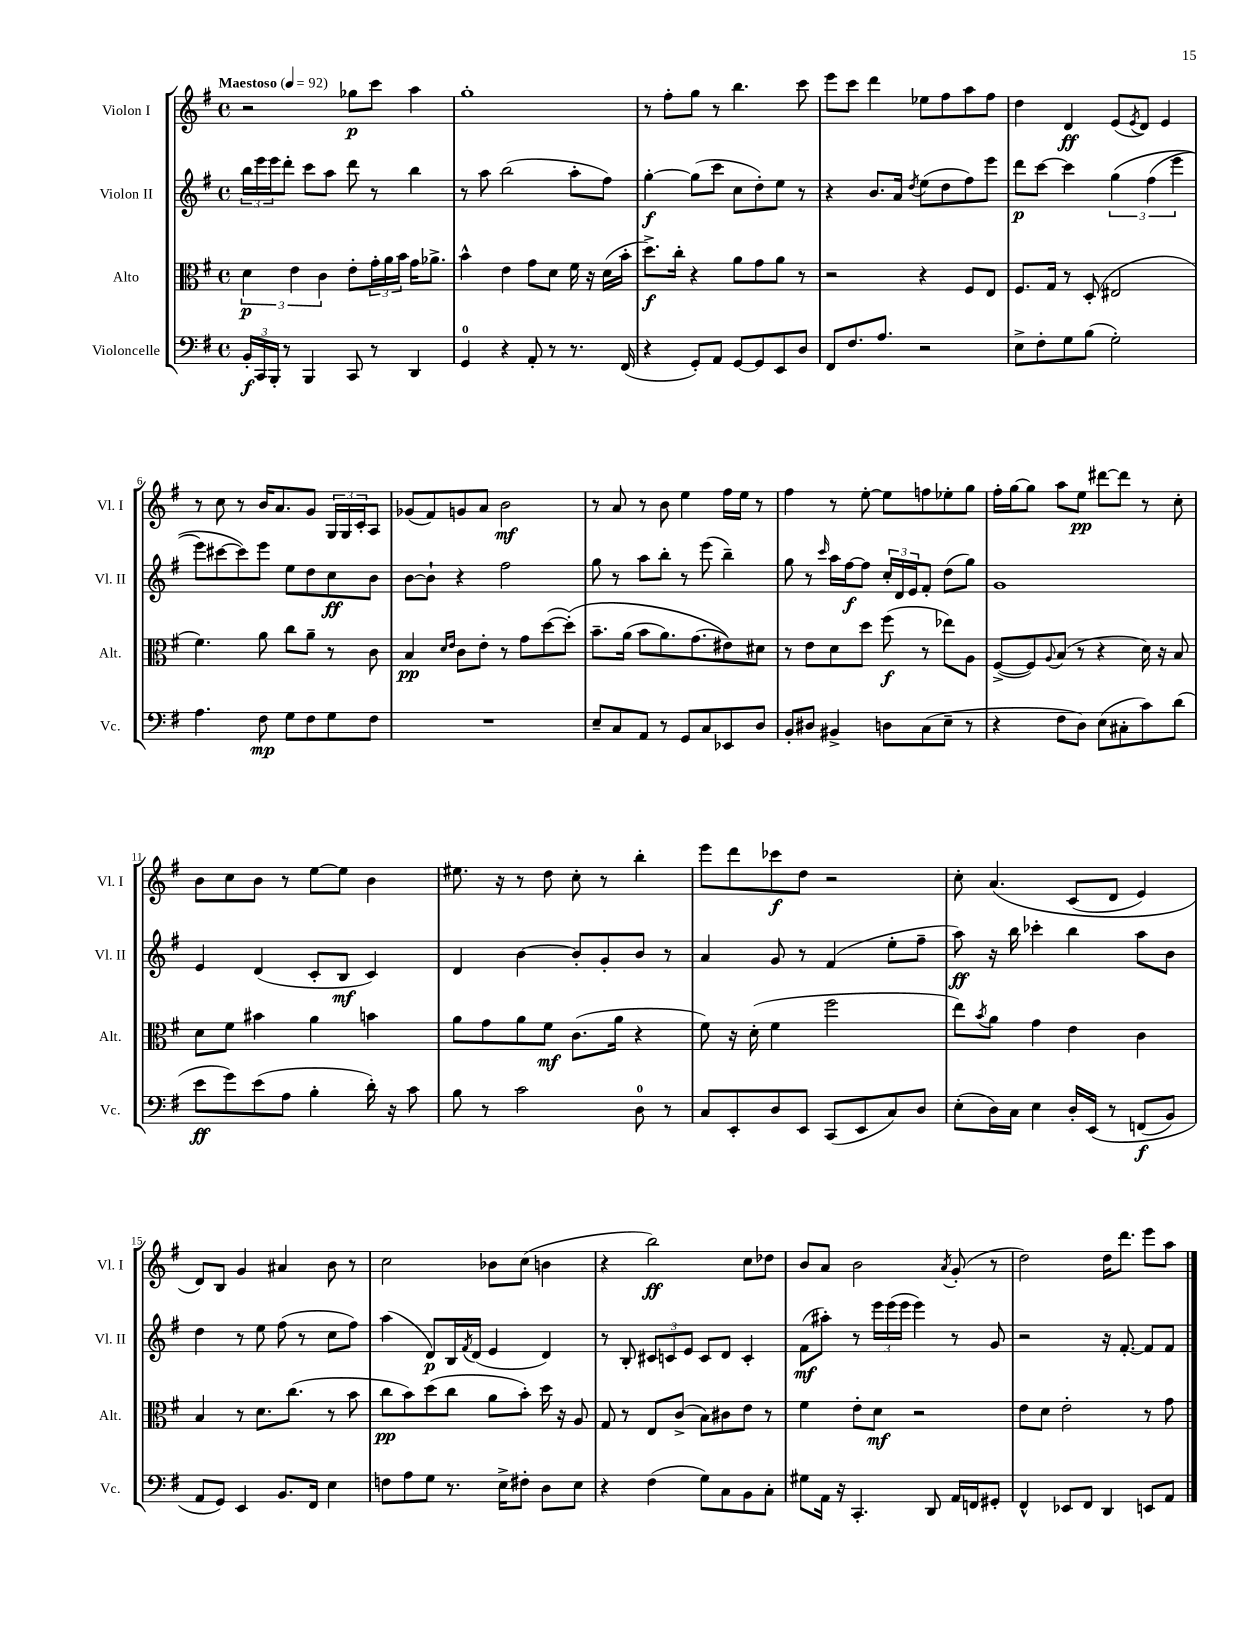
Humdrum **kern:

**kern	**kern	**kern	**kern
*staff4	*staff3	*staff2	*staff1
*clefF4	*clefC3	*clefG2	*clefG2
*k[f#]	*k[f#]	*k[f#]	*k[f#]
*M4/4	*M4/4	*M4/4	*M4/4
*met(c)	*met(c)	*met(c)	*met(c)
*MM92	*MM92	*MM92	*MM92
24BB'	6d	24bb	2r
24CC	.	24eee	.
24BBB'	.	24eee	.
8r	.	8ddd'	.
.	6e	.	.
4BBB	.	8ccc	.
.	6c	.	.
.	.	8aa	.
8CC	8e'	8ddd	8gg-
8r	24g'	8r	8ccc
.	24a	.	.
.	24b	.	.
4DD	16g	4bb	4aa
.	8.a-^	.	.
=	=	=	=
4GG	4b^^	8r	1gg'
.	.	8aa	.
4r	4e	(2bb	.
8AA'	8g	.	.
8r	8d	.	.
8.r	16f#	8aa'	.
.	16r	.	.
.	(16d	8ff#)	.
(16FF#	16b'	.	.
=	=	=	=
4r	8.dd^)	[4gg'	8r
.	.	.	8ff#'
.	16cc'	.	.
8GG')	4r	(8gg]	8gg
8AA	.	8ccc	8r
[8GG	8a	8cc	4.bb
8GG]	8g	8dd')	.
8EE	8a	8ee	.
8D	8r	8r	8ccc
=	=	=	=
8FF#	2r	4r	8eee
8.F#	.	.	8ccc
.	.	8.b	4ddd
8.A	.	.	.
.	.	16a	.
.	.	8qdd	.
2r	4r	(8ee	8ee-
.	.	8dd	8ff#
.	8F#	8ff#)	8aa
.	8E	8eee	8ff#
=	=	=	=
8E^	8.F#	8ddd	4dd
8F#'	.	[8ccc	.
.	16G	.	.
8G	8r	4ccc]	4d
(8B	(8D'	.	.
2G')	2E#	&(6gg	(8e
.	.	.	8qe
.	.	.	8d)
.	.	(6ff#	.
.	.	.	4e
.	.	6eee	.
=	=	=	=
4.A	4.f#)	8eee)	8r
.	.	[8ccc#	8cc
.	.	8ccc#]&)	8r
8F#	8a	8eee	16b
.	.	.	8.a
8G	8cc	8ee	.
8F#	8a~	8dd	8g
8G	8r	8cc	24G
.	.	.	24G
.	.	.	24c'
8F#	8c	8b	8A
=	=	=	=
1r	4B	[8b	(8g-
.	.	8b`]	8f#)
.	16qqd	.	.
.	16qqe	.	.
.	8c	4r	8g
.	8e'	.	8a
.	8r	2ff#	2b
.	8g	.	.
.	([8dd	.	.
.	&(8dd'])	.	.
=	=	=	=
8E~	8.b~	8gg	8r
8C	.	8r	8a
.	(16a	.	.
8AA	8b	8aa	8r
8r	8.a)	8bb'	8b
8GG	.	8r	4ee
.	(8.g	.	.
8C	.	(8eee	.
8EE-	8e#)&)	4bb~)	16ff#
.	.	.	16ee
8D	8d#	.	8r
=	=	=	=
8BB'	8r	8gg	4ff#
8D#	8e	8r	.
.	.	16qqccc	.
4BB#^	8d	16aa	8r
.	.	[16ff#	.
.	8dd	8ff#]	[8ee'
8D	(8ff#	24cc'	8ee]
.	.	24d	.
.	.	24e	.
(8C	8r	8f#'	8ff
8E~	8ee-)	(8dd	8ee-'
8r	8A	8gg)	8gg
=	=	=	=
4r	([8F#^	1g	16ff#'
.	.	.	[16gg
.	8F#])	.	8gg]
.	8qqA	.	.
8F#	(8B	.	8aa
8D)	8r	.	8ee
(8E	4r	.	[8ddd#
8C#'	.	.	8ddd#]
8c)	16d)	.	8r
.	16r	.	.
(8d	8B	.	8cc'
=	=	=	=
8e	8d	4e	8b
8g)	8f#	.	8cc
(8e	4b#	(4d	8b
8A	.	.	8r
4B'	4a	8c'	[8ee
.	.	8B	8ee]
16d')	4b	4c)	4b
16r	.	.	.
8c	.	.	.
=	=	=	=
8B	8a	4d	8.ee#
8r	8g	.	.
.	.	.	16r
2c	8a	[4b	8r
.	8f#	.	8dd
.	(8.c	8b']	8cc'
.	.	8g'	8r
.	16a	.	.
8D	4r	8b	4bb'
8r	.	8r	.
=	=	=	=
8C	8f#)	4a	8eee
8EE'	16r	.	8ddd
.	(16d'	.	.
8D	4f#	8g	8ccc-
8EE	.	8r	8dd
(8CC	2ff#	(4f#	2r
8EE	.	.	.
8C)	.	8ee'	.
8D	.	8ff#~	.
=	=	=	=
(8E'	8ee)	8aa)	8cc'
.	8qb	.	.
16D)	8a	16r	&(4.a
16C	.	16bb	.
4E	4g	4ccc-'	.
16D'	4e	4bb	(8c
&(16EE	.	.	.
8r	.	.	8d
(8FF	4c	8aa	4e)
8BB)	.	8b	.
=	=	=	=
8AA	4B	4dd	8d&)
8GG&)	.	.	8B
4EE	8r	8r	4g
.	8.d	8ee	.
8.BB	.	(8ff#	4a#
.	(8.cc	.	.
.	.	8r	.
16FF#	.	.	.
4E	8r	8cc	8b
.	8b	8ff#)	8r
=	=	=	=
8F	8cc	(4aa	2cc
8A	8b)	.	.
8G	(8dd	8d)	.
8.r	8cc	16B	.
.	.	8qf#	.
.	.	(16d	.
.	8a	4e	8b-
16E^	.	.	.
8F#'	8b')	.	(8cc
8D	16dd	4d)	4b
.	16r	.	.
8E	8A	.	.
=	=	=	=
4r	8G	8r	4r
.	8r	8B'	.
(4F#	8E	12c#	2bb)
.	.	12c	.
.	(8c^	.	.
.	.	12e	.
8G)	8B)	8c	.
8C	8c#	8d	.
8BB	8e	4c'	8cc
8C'	8r	.	8dd-
=	=	=	=
8G#	4f#	(8f#	8b
16AA	.	8aa#')	8a
16r	.	.	.
4.CC'	8e'	8r	2b
.	8d	24eee	.
.	.	(24eee	.
.	.	24eee	.
.	2r	4eee)	.
8DD	.	.	.
.	.	.	8qa
16AA	.	8r	(8g'
16FF	.	.	.
8GG#'	.	8g	8r
=	=	=	=
4FF#^^	8e	2r	2dd)
.	8d	.	.
8EE-	2e'	.	.
8FF#	.	.	.
4DD	.	16r	16dd
.	.	[8.f#'	8.ddd
8EE	8r	8f#]	8eee
8AA	8g	8f#	8aa
==	==	==	==
*-	*-	*-	*-
